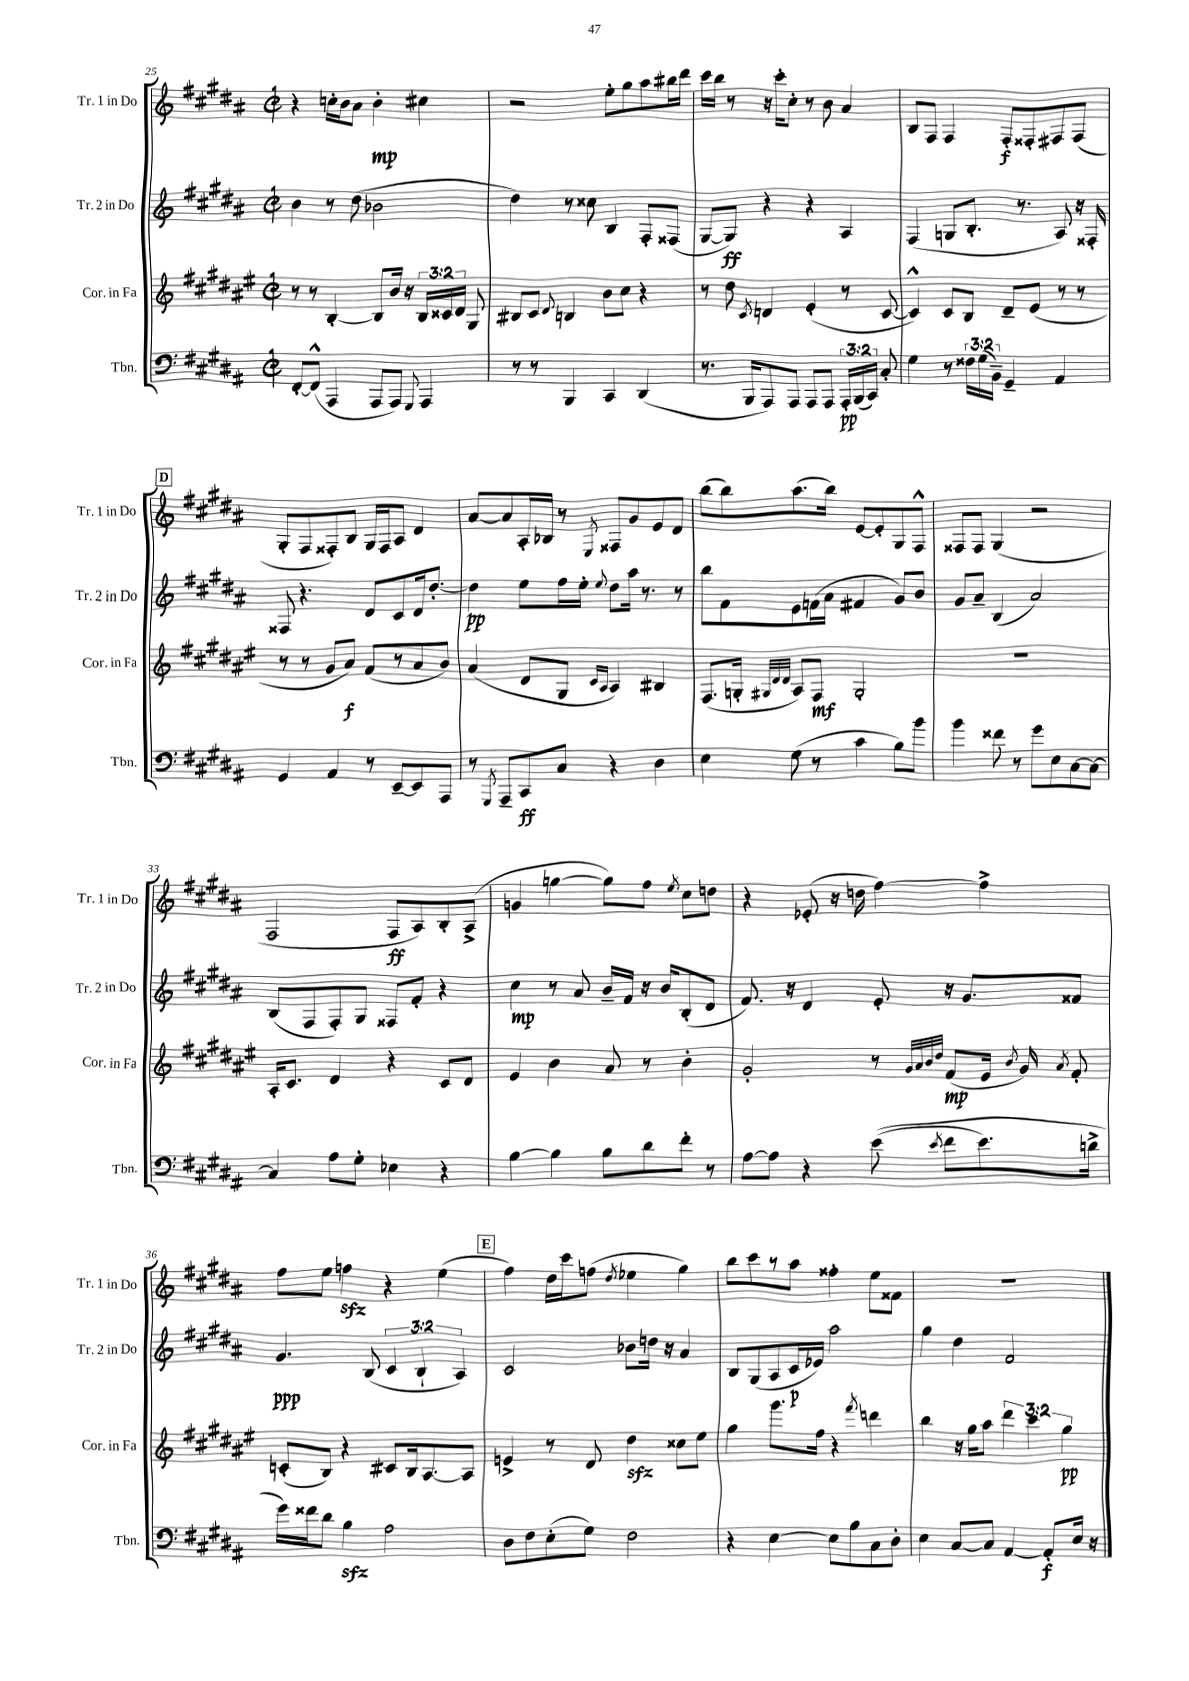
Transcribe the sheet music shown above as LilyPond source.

<<
\new StaffGroup <<
\new Staff = "s0" \with { instrumentName = "Tr. 1 in Do" shortInstrumentName = "Tr. 1 in Do" } {
    \clef treble \key b \major \defaultTimeSignature \time 2/2
    \autoBeamOff r4 c''16[-. b'16 ais'8] b'4-.\mp cis''4 |
    r2 e''8[-. gis''8 ais''8 bis''16 dis'''16] |
    cis'''16[ b''16] r8 r16 cis'''16[-. cis''8]-. r8 b'8 ais'4 |
    b8[ fis8] fis4 fis8[-.\f fisis8-. fis8 fis8]( |
    \mark \markup { \box "D" } gis8[-. fis8 fisis8-.) b8] gis16[ fisis16 ais8] dis'4 |
    ais'8[~ ais'8 ais16-. bes16] r8 \acciaccatura { e8 } fisis8[ gis'8 e'8 dis'8] |
    b''8[( b''8) ais''8.( b''16]) e'8[~ e'8-. gis8 fis8]-^ |
    fisis8[ fisis8] gis4( r2 |
    fis2 fis8[\ff ais8) b8-. ais8]->( |
    g'4 g''4~ g''8[) fis''8] \acciaccatura { e''8 } cis''8[ d''8] |
    r4 ees'8-.( r16 d''16 fis''4~) fis''4-> |
    fis''8[ e''8] f''4\sfz r4 e''4( |
    \mark \markup { \box "E" } fis''4) dis''16[ cis'''16 f''8]( \acciaccatura { dis''8 } ees''4 gis''4) |
    b''8[ cis'''8 r8 ais''8] fisis''4-. e''8[ fisis'8] |
    R1 \bar "|." |
}
\new Staff = "s1" \with { instrumentName = "Tr. 2 in Do" shortInstrumentName = "Tr. 2 in Do" } {
    \clef treble \key b \major \defaultTimeSignature \time 2/2 \override Staff.TupletNumber.text = #tuplet-number::calc-fraction-text
    \autoBeamOff b'4 r8 dis''8( bes'2 |
    dis''4) r8 cisis''8 b4 fis8[-. fisis8]( |
    gis8[~ gis8]\ff) r4 r4 ais4 |
    fis4( g8[ b8.]-. r8. ais8) r16 fisis16-. |
    \mark \markup { \box "D" } fisis8 r4. dis'8[ cis'8 dis'16 dis''8.]~-. |
    dis''4\pp e''8[ fis''16 e''16]-. \appoggiatura { e''8 } dis''8[ ais''16] r8. r8 |
    b''8[ fis'8 e'8 f'16( ais'16] fis'4 gis'8[) b'8] |
    gis'8[ ais'8]-- b4( ais'2) |
    b8[( fis8 fis8-.) gis8] fisis8[ fis'8]-. r4 |
    cis''4\mp r8 ais'8 b'16[-- fis'16] r16 b'16[ b8-.( dis'8] |
    fis'8.) r16 dis'4 e'8-. r16 gis'8.[ fisis'8] |
    gis'4.\ppp b8( \tuplet 3/2 { cis'4 b4-! ais4) } |
    \mark \markup { \box "E" } cis'2 bes'8[ d''16] r16 ais'4 |
    b8[ gis8( ais8 cis'16\p ees'16]) ais''2 |
    gis''4 dis''4 fis'2 \bar "|." |
}
\new Staff = "s2" \with { instrumentName = "Cor. in Fa" shortInstrumentName = "Cor. in Fa" } {
    \clef treble \key fis \major \defaultTimeSignature \time 2/2 \override Staff.TupletNumber.text = #tuplet-number::calc-fraction-text
    \autoBeamOff r8 r8 b4~-. b8[ b'16] r16 \tuplet 3/2 { b16[ cisis'16 dis'16] } gis8 |
    bis8[ cis'8] \appoggiatura { dis'8 } b4 b'8[ cis''8] r4 |
    r8 dis''8 \acciaccatura { cis'8 } d'4 eis'4-.( r8 cis'8~ |
    cis'4-^) cis'8[ b8] dis'8[-- eis'8]( r8 r8 |
    \mark \markup { \box "D" } r8 r8 gis'8[ ais'8]\f) fis'8[( r8 ais'8 b'8]) |
    ais'4( dis'8[ gis8] \grace { cis'16[ ais16] } ais4) bis4 |
    fis8.[( g16]-. \grace { gis32[ dis'32 dis'32] } ais8[) fis8]\mf gis2-. |
    R1 |
    ais16[-. cis'8.] dis'4 r4 cis'8[ dis'8] |
    eis'4 b'4 ais'8 r8 b'4-. |
    gis'2-. r8 \grace { gis'32[ ais'32 b'32 dis''32] } fis'8[\mp( eis'16] \acciaccatura { b'8 } gis'16) \acciaccatura { ais'8 } fis'8-. |
    c'8[-.( b8]) r4 cis'8[ b16 ais8.~ ais8] |
    \mark \markup { \box "E" } e'4-> r8 dis'8 dis''4\sfz cisis''8[ eis''8] |
    gis''4 gis'''8.[ fis''16] r4 \acciaccatura { fis'''8 } d'''4 |
    b''4 r16 gis''16[ ais''8] \tuplet 3/2 { dis'''4 cis'''4 gis''4\pp } \bar "|." |
}
\new Staff = "s3" \with { instrumentName = "Tbn." shortInstrumentName = "Tbn." } {
    \clef bass \key b \major \defaultTimeSignature \time 2/2 \override Staff.TupletNumber.text = #tuplet-number::calc-fraction-text
    \autoBeamOff fis,8[~-. fis,8]-^( ais,,4 ais,,8[ ais,,8]) \appoggiatura { gis,,8 } ais,,4 |
    r8 r8 b,,4 cis,4 dis,4( |
    r8. b,,16[ ais,,8) ais,,8] ais,,8[ ais,,8] \tuplet 3/2 { ais,,16[-.\pp b,,16( cis,16]) } cis8-. |
    gis4 r8 \tuplet 3/2 { fisis16[ gis16( b,16]--) } gis,4-- ais,4 |
    \mark \markup { \box "D" } gis,4 ais,4 r8 e,8[~-- e,8 ais,,8] |
    r8 \acciaccatura { gis,,8 } ais,,8[-- cis,8\ff cis8] r4 dis4 |
    e4 gis8( r8 cis'4 b8[) b'8] |
    b'4 fisis'8 r8 gis'8[ e8 cis8~ cis8]~ |
    cis4 ais8[ gis8]-. ees4 r4 |
    b4~ b4 b8[ dis'8 fis'8]-. r8 |
    ais8[~ ais8] r4 e'8(\( \acciaccatura { e'8 } fis'8[ e'8.) d'16]-> |
    gis'16[\) fisis'16 dis'8] b4\sfz ais2 |
    \mark \markup { \box "E" } dis8[ fis8 e8-.( gis8]) fis2 |
    r4 e4~ e8[ b8 cis8 dis8]-. |
    e4 cis8[~ cis8] ais,4~ ais,8[-.\f e16] r16 \bar "|." |
}
>>
>>
\layout { \context { \Score currentBarNumber = #25 } }
